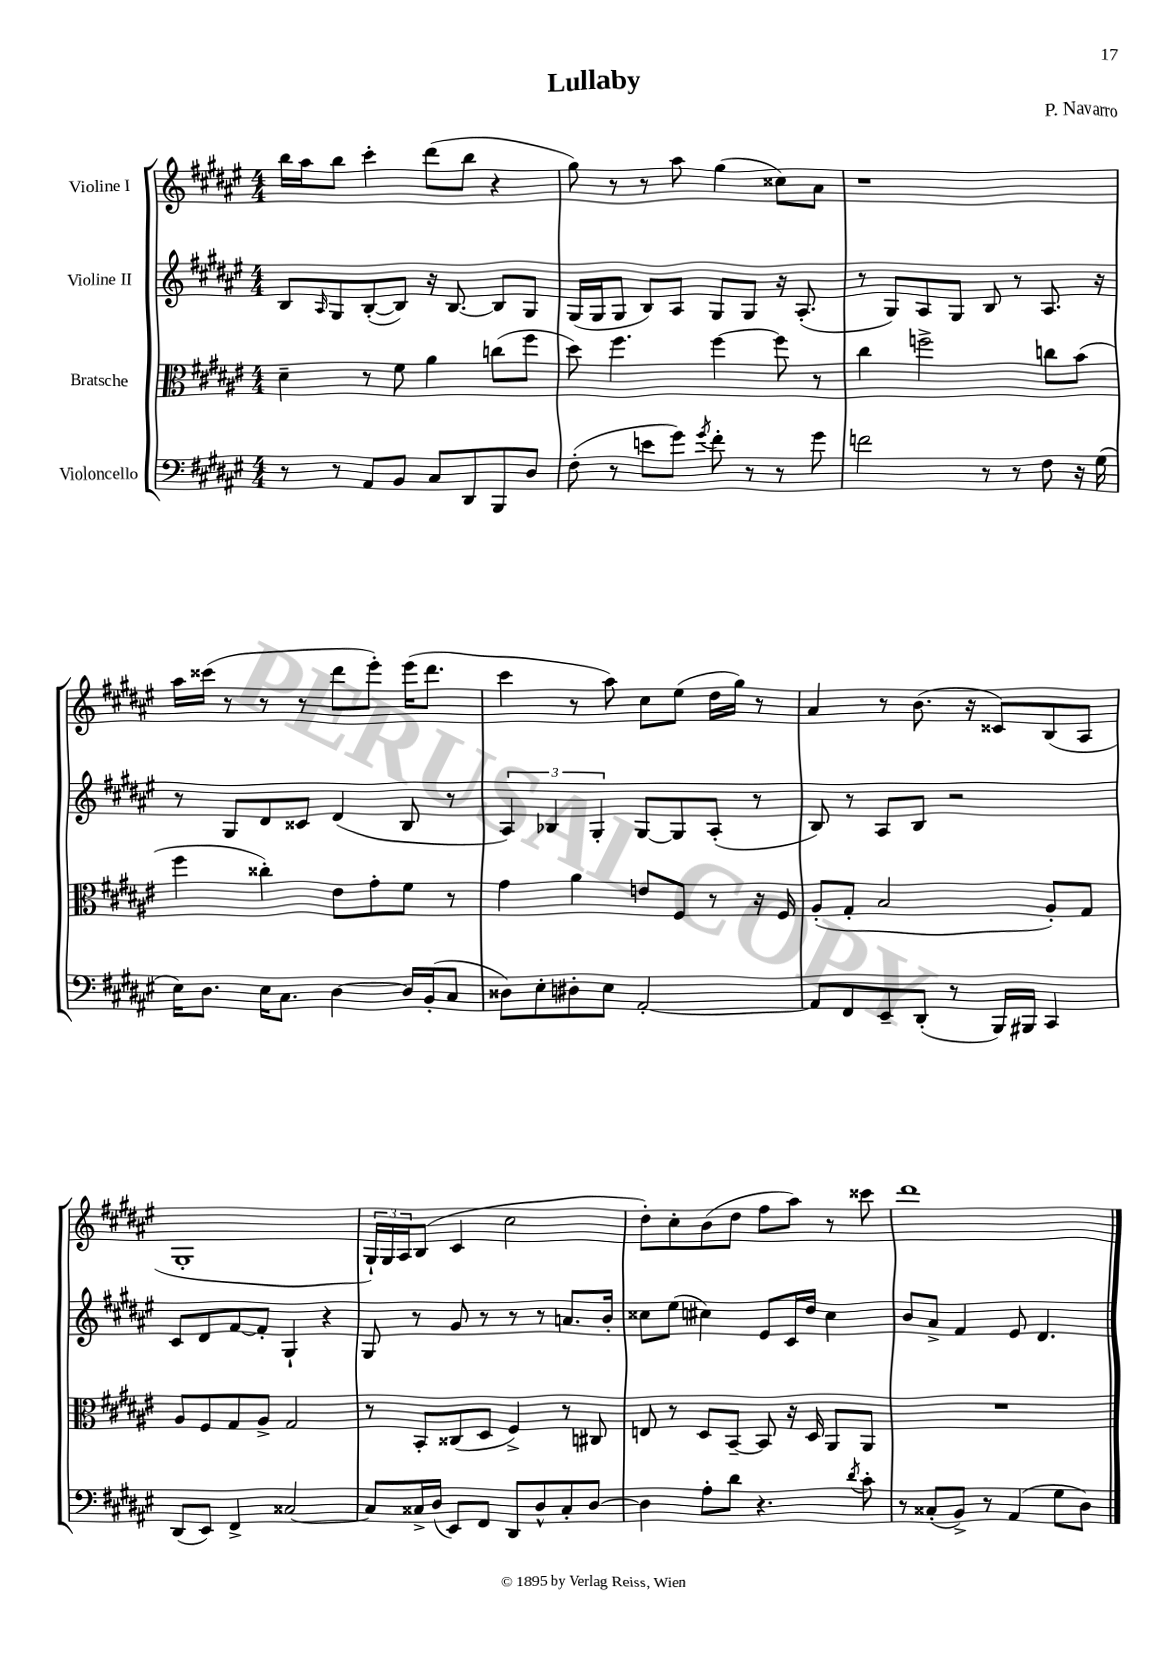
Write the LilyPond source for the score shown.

\header { title = "Lullaby" composer = "P. Navarro" }
<<
\new StaffGroup <<
\new Staff = "s0" \with { instrumentName = "Violine I" } {
    \clef treble \key fis \major \numericTimeSignature \time 4/4
    b''16 ais''16 b''8 cis'''4-. dis'''8( b''8 r4 |
    gis''8) r8 r8 ais''8 gis''4( cisis''8) ais'8 |
    r1 |
    ais''16 cisis'''16( r8 r8 r8 dis'''8 eis'''8-.) eis'''16( dis'''8. |
    cis'''4 r8 ais''8) cis''8 eis''8( dis''16 gis''16) r8 |
    ais'4 r8 b'8.( r16 cisis'8) b8( ais8 |
    gis1-. |
    \tuplet 3/2 { gis16-!) gis16 ais16 } b8( cis'4 cis''2 |
    dis''8-.) cis''8-. b'8( dis''8 fis''8 ais''8) r8 cisis'''8 |
    dis'''1 \bar "|." |
}
\new Staff = "s1" \with { instrumentName = "Violine II" } {
    \clef treble \key fis \major \numericTimeSignature \time 4/4
    b8 \grace { ais16 } gis8 b8~-.( b8) r16 b8.~ b8 gis8 |
    gis16( gis16 gis8 b8) ais8 gis8 gis8 r16 ais8.-.( |
    r8 gis8) ais8 gis8 b8 r8 ais8. r16 |
    r8 gis8 dis'8 cisis'8 dis'4( b8 r8 |
    \tuplet 3/2 { ais4) bes4 gis4-. } gis8~ gis8 ais8-.( r8 |
    b8) r8 ais8 b8 r2 |
    cis'8 dis'8 fis'8~ fis'8-. gis4-! r4 |
    gis8 r8 gis'8 r8 r8 r8 a'8. b'16-. |
    cisis''8 eis''8( cis''4) eis'8 cis'16 dis''16 cis''4 |
    b'8 ais'8-> fis'4 eis'8 dis'4. \bar "|." |
}
\new Staff = "s2" \with { instrumentName = "Bratsche" } {
    \clef alto \key fis \major \numericTimeSignature \time 4/4
    dis'4-- r8 fis'8 ais'4 c''8( fis''8 |
    dis''8) fis''4. fis''4~ fis''8 r8 |
    cis''4 f''2-> c''8 b'8( |
    fis''4 cisis''4-.) eis'8 gis'8-. fis'8 r8 |
    gis'4 ais'4 e'8 fis8 r8 r16 fis16 |
    ais8-.( gis8-. b2 ais8-.) gis8 |
    ais8 fis8 gis8 ais8-> gis2 |
    r8 b,8-. cisis8( dis8 fis4->) r8 cis8 |
    e8 r8 dis8 b,8~-- b,8 r16 dis16 ais,8 ais,8 |
    R1 \bar "|." |
}
\new Staff = "s3" \with { instrumentName = "Violoncello" } {
    \clef bass \key fis \major \numericTimeSignature \time 4/4
    r8 r8 ais,8 b,8 cis8 dis,8 b,,8 dis8 |
    fis8-.( r8 e'8 gis'8) \acciaccatura { gis'8 } fis'8-. r8 r8 gis'8 |
    f'2 r8 r8 fis8 r16 gis16( |
    eis16) dis8. eis16 cis8. dis4~ dis16 b,16-.( cis8 |
    disis8) eis8-. dis8-. eis8 ais,2~-. |
    ais,8 fis,8 eis,8-- dis,8-.( r8 b,,16) bis,,16 cis,4 |
    dis,8( eis,8) fis,4-> cisis2~ |
    cisis8 cisis16-> dis16( eis,8) fis,8 dis,8 dis8-^ cisis8-. dis8~ |
    dis4 ais8-. dis'8 r4. \acciaccatura { dis'8 } cis'8-. |
    r8 cisis8-.( b,8->) r8 ais,4( gis8 dis8) \bar "|." |
}
>>
>>
\layout { \context { \Score \remove "Bar_number_engraver" } }
